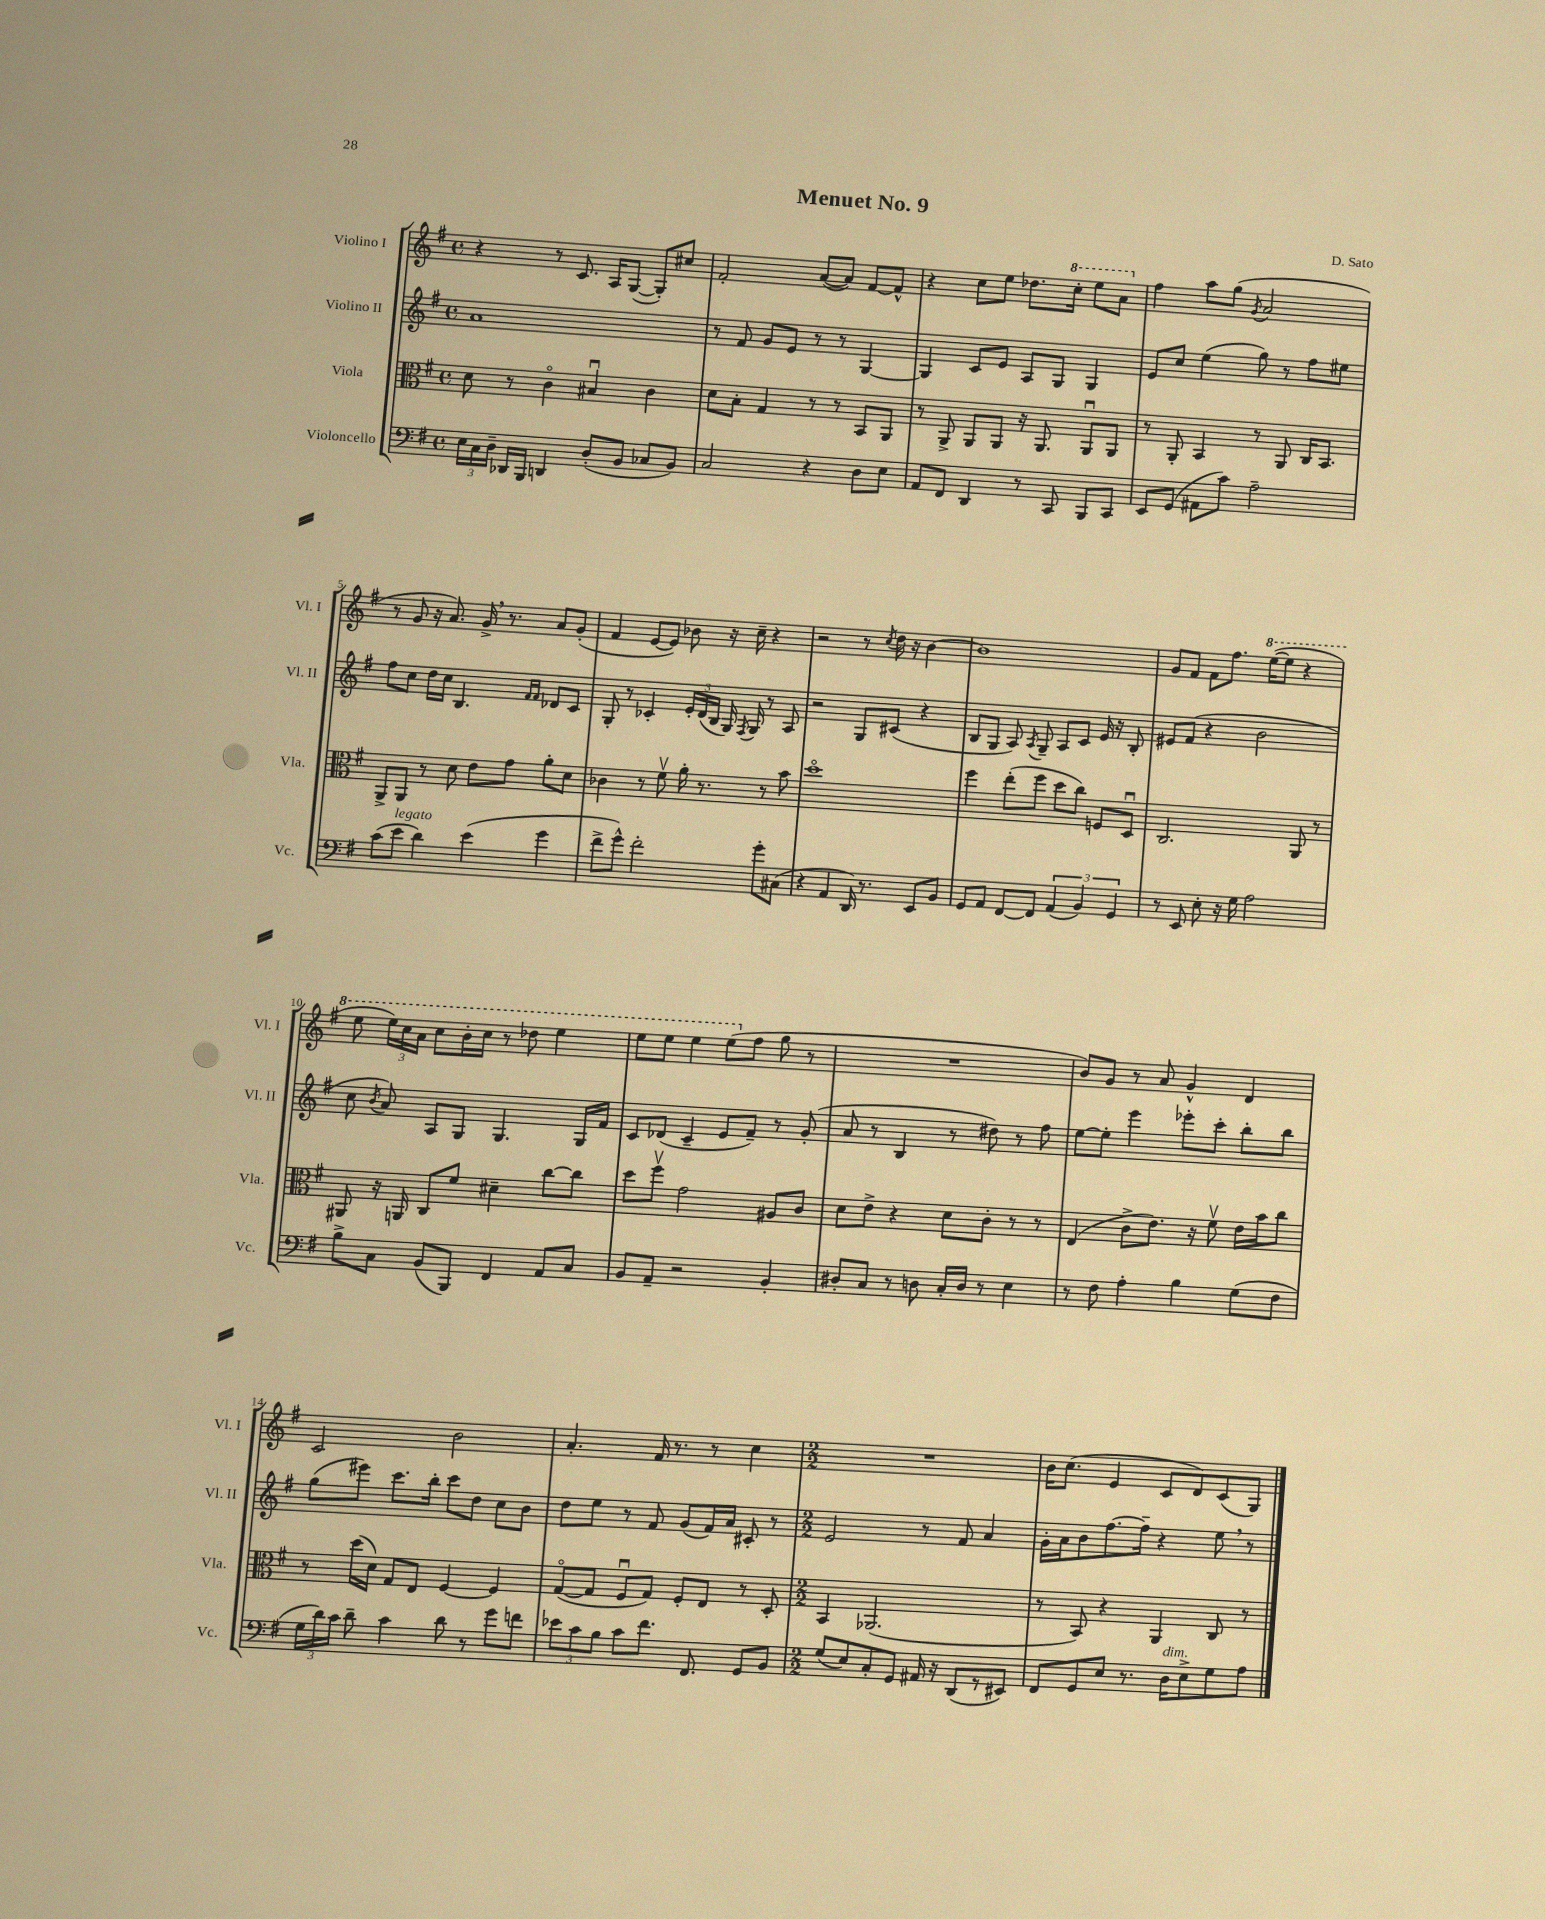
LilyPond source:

\header { title = "Menuet No. 9" composer = "D. Sato" }
<<
\new StaffGroup <<
\new Staff = "s0" \with { instrumentName = "Violino I" shortInstrumentName = "Vl. I" } {
    \clef treble \key g \major \defaultTimeSignature \time 4/4
    \autoBeamOff r4 r8 c'8. a16[ g8]~( g8[-.) cis''8] |
    fis'2-. a'8[~( a'8]) fis'8[~ fis'8]-^ |
    r4 c''8[ e''8] des''8.[ \ottava #1 c'''16]-. e'''8[ a''8] \ottava #0 |
    fis''4 a''8[ g''8]( \acciaccatura { g'8 } a'2 |
    r8 g'8 r16 a'8.) g'16-> \breathe r8. a'8[ g'8]-.( |
    fis'4 e'8[~ e'8]) bes'8 r16 c''16-- r4 |
    r2 r8 \acciaccatura { c''8 } d''16 r16 b'4~ |
    b'1 |
    g'8[ fis'8] fis'8[ fis''8.] \ottava #1 e'''16[~( e'''8] r4 |
    e'''8 \tuplet 3/2 { e'''16[) c'''16 a''16] } c'''8[ b''16-. c'''16] r8 des'''8 e'''4 |
    e'''8[ e'''8] e'''4 e'''8[( \ottava #0 fis''8] g''8 r8 |
    R1 |
    b'8[) g'8] r8 a'8 g'4-^ d'4 |
    c'2 b'2 |
    a'4.-. fis'16 r8. r8 c''4 |
    \numericTimeSignature \time 2/2 R1 |
    b'16[ c''8.]( e'4 c'8[ d'8) c'8( g8]) \bar "|." |
}
\new Staff = "s1" \with { instrumentName = "Violino II" shortInstrumentName = "Vl. II" } {
    \clef treble \key g \major \defaultTimeSignature \time 4/4
    \autoBeamOff a'1 |
    r8 fis'8 g'8[ e'8] r8 r8 g4~ |
    g4 c'8[ e'8] a8[ g8] g4 |
    e'8[ c''8] e''4( g''8) r8 fis''8[ eis''8] |
    fis''8[ c''8] d''16[ c''16] b4. \grace { fis'16[ fis'16] } des'8[ c'8] |
    g8-. r8 ces'4-. \tuplet 3/2 { e'16[-. d'16( b16] } g16) \acciaccatura { fis8 } g16 r8 a8 |
    r2 g8[ cis'8]( r4 |
    b8[ g8] a8) \acciaccatura { a8 } g8-- a8[ c'8] e'16 r16 b8-. |
    eis'8[ fis'8]( r4 b'2 |
    c''8 \acciaccatura { b'8 } a'8) a8[ g8] g4. g16[ fis'16] |
    c'8[ des'8]( c'4-- e'8[ fis'8]--) r8 g'8-.( |
    a'8 r8 b4 r8 dis''8) r8 fis''8 |
    e''8[~ e''8]-. e'''4 ees'''8[-. c'''8]-. b''8[-. b''8] |
    g''8[( eis'''8]) c'''8.[ b''16]-. c'''8[ d''8] c''8[ b'8] |
    d''8[ e''8] r8 fis'8 g'8[( fis'16) a'16] cis'8-. r8 |
    \numericTimeSignature \time 2/2 e'2 r8 fis'8 a'4 |
    g'16[-. a'16 b'8 fis''8.~ fis''16]-- r4 e''8 \breathe r8 \bar "|." |
}
\new Staff = "s2" \with { instrumentName = "Viola" shortInstrumentName = "Vla." } {
    \clef alto \key g \major \defaultTimeSignature \time 4/4
    \autoBeamOff d'8 r8 c'4\flageolet bis4\downbow c'4 |
    d'8[ b8]-. g4 r8 r8 b,8[ a,8] |
    r8 a,8-> a,8[ a,8] r16 a,8. a,8[\downbow a,8] |
    r8 a,8-. b,4 r8 a,8 c16[ b,8.] |
    a,8[-> a,8] r8 d'8 e'8[ g'8] a'8[-. d'8] |
    ces'4 r8 fis'8\upbow a'16-. r8. r8 b'8 |
    d''1\flageolet |
    fis''4 e''8[-.( fis''8] d''8[ c''8]) f8[ d8]\downbow |
    c2. a,8 r8 |
    ais,8 r16 a,16 c8[ fis'8] dis'4-- c''8[~ c''8] |
    d''8[ fis''8]\upbow g'2 ais8[ c'8] |
    d'8[ e'8]-> r4 d'8[ c'8]-. r8 r8 |
    e4( c'8[-> e'8.]) r16 fis'8\upbow e'16[ b'16 c''8] |
    r8 d''16[( d'16]) g8[ e8] fis4~ fis4 |
    g8[~\flageolet( g8] fis8[\downbow g8]) fis8[-. e8] r8 d8-. |
    \numericTimeSignature \time 2/2 b,4 aes,2.( |
    r8 b,8) r4 a,4 c8 r8 \bar "|." |
}
\new Staff = "s3" \with { instrumentName = "Violoncello" shortInstrumentName = "Vc." } {
    \clef bass \key g \major \defaultTimeSignature \time 4/4
    \autoBeamOff \tuplet 3/2 { e16[ c16 d16]-- } des,16[ b,,16] d,4 d8[-.( b,8] ces8[ b,8]) |
    c2 r4 d8[ e8] |
    a,8[ fis,8] d,4 r8 c,8 b,,8[ c,8] |
    e,8[ g,8]( ais,8[ c'8]) a2-- |
    c'8[( e'8]^\markup { \italic "legato" } d'4) e'4( g'4 |
    fis'8[-> g'8]-^) fis'2-. g'8[-. cis8]( |
    r4 a,4 d,16) r8. e,8[ b,8] |
    g,8[ a,8] fis,8[~ fis,8] \tuplet 3/2 { a,4( b,4) g,4 } |
    r8 e,8 e8-. r16 g16 a2 |
    b8[-> c8] b,8[( b,,8]) fis,4 a,8[ c8] |
    b,8[ a,8]-- r2 b,4-. |
    dis8[-. c8] r8 d8 c16[-. d16] r8 e4 |
    r8 fis8 a4-. b4 g8[( fis8] |
    \tuplet 3/2 { g16[ d'16) c'16] } d'8-- c'4 d'8 r8 g'8[ f'8] |
    \tuplet 3/2 { ees'8[ c'8 b8] } c'8[ fis'8.] fis,8. g,8[ b,8] |
    \numericTimeSignature \time 2/2 g8[( e8) c8-. g,8] ais,16 r16 d,8[( r8 eis,8]) |
    fis,8[ g,8 e8] r8. d16[^\markup { \italic "dim." } e8-> g8 a8] \bar "|." |
}
>>
>>
